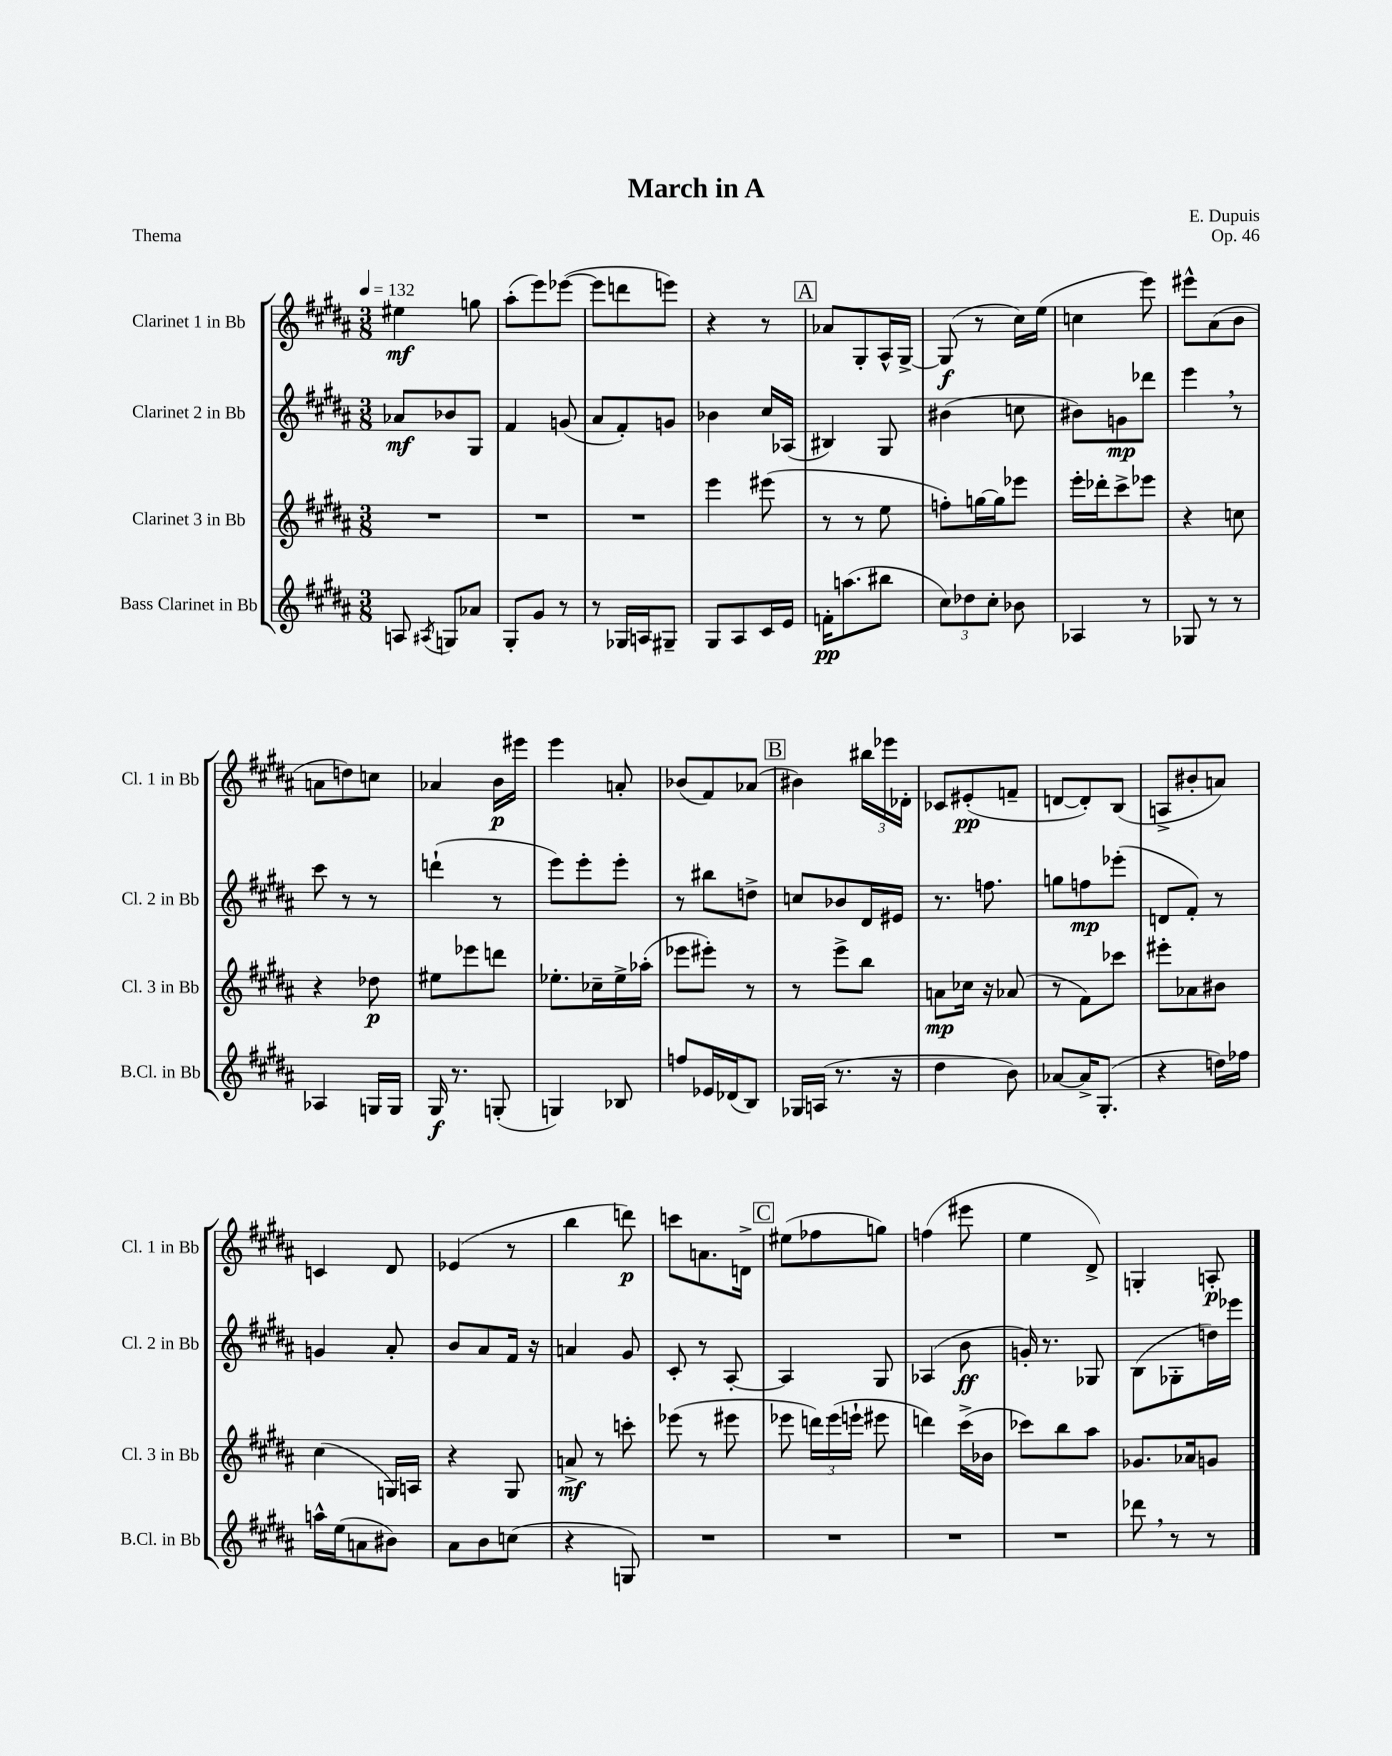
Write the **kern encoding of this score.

**kern	**kern	**kern	**kern
*staff4	*staff3	*staff2	*staff1
*clefG2	*clefG2	*clefG2	*clefG2
*k[f#c#g#d#a#]	*k[f#c#g#d#a#]	*k[f#c#g#d#a#]	*k[f#c#g#d#a#]
*M3/8	*M3/8	*M3/8	*M3/8
*MM132	*MM132	*MM132	*MM132
8A	4.r	8a-	4ee#
8qA#	.	.	.
8G	.	8b-	.
8a-	.	8G#	8gg
=	=	=	=
8G#'	4.r	4f#	(8aa#'
8g#	.	.	8eee)
8r	.	(8g	([8eee-
=	=	=	=
8r	4.r	8a#	8eee-]
16G-	.	8f#')	8ddd
16A	.	.	.
8G#~	.	8g	8eee)
=	=	=	=
8G#	4eee	4b-	4r
8A#	.	.	.
16c#	(8eee#	16cc#	8r
16e	.	(16A-	.
=	=	=	=
16f'	8r	4B#)	8a-
(8.aa	.	.	.
.	8r	.	8G#'
8bb#	8ee	8G#	16A#^^
.	.	.	[16G#^
=	=	=	=
12cc#)	8ff')	(4b#	(8G#]
12dd-	.	.	.
.	[16gg	.	8r
12cc#'	.	.	.
.	16gg]	.	.
8b-	8eee-	8cc	16cc#)
.	.	.	(16ee
=	=	=	=
4A-	16eee'	8b#)	4cc
.	16ddd-'	.	.
.	8ccc#^	8g	.
8r	8eee-	8ddd-	8eee)
=	=	=	=
8G-	4r	4eee	8eee#^^
8r	.	.	(8a#
8r	8cc	8r	8b
=	=	=	=
4A-	4r	8ccc#	8a
.	.	8r	8dd)
16G	8dd-	8r	8cc
16G	.	.	.
=	=	=	=
16G#	8ee#	(4ddd`	4a-
8.r	.	.	.
.	8eee-	.	.
(8G'	8ddd	8r	16b
.	.	.	16eee#
=	=	=	=
4G)	8.ee-'	8eee)	4eee
.	.	8eee'	.
.	16cc-~	.	.
8B-	16ee-^	8eee'	8a'
.	(16aa-'	.	.
=	=	=	=
8ff	8eee-	8r	(8b-
16e-	8eee#')	8bb#	8f#)
(16d-	.	.	.
8B)	8r	8dd^	(8a-
=	=	=	=
16G-	8r	8cc	4b#)
(16A	.	.	.
8.r	8eee^	8b-	.
.	8bb	16d#	24bb#
.	.	.	24eee-
16r	.	16e#	.
.	.	.	24d-'
=	=	=	=
4dd#	8a	8.r	8c-
.	16cc-	.	(8e#'
.	16r	8.ff	.
8b)	(8a-	.	8f~
=	=	=	=
[8a-	8r	8gg	[8d
16a-^]	8f#)	8ff	8d'])
(8.G#'	.	.	.
.	8ccc-	(8eee-'	(8B
=	=	=	=
4r	8eee#'	8d	8A^
.	8a-	8f#')	8b#'
16dd)	8b#	8r	8a)
16ff-	.	.	.
=	=	=	=
16aa^^	(4cc#	4g	4c
(16ee	.	.	.
8a	.	.	.
8b#)	16G)	8a#'	8d#
.	16A	.	.
=	=	=	=
8a#	4r	8b	(4e-
8b	.	8a#	.
(8cc	8G#	16f#	8r
.	.	16r	.
=	=	=	=
4r	8a^	4a	4bb
.	8r	.	.
8G)	8ccc'	8g#	8ddd)
=	=	=	=
4.r	(8eee-	8c#'	8ccc
.	8r	8r	8.a
.	8eee#	[8A#'	.
.	.	.	16d^
=	=	=	=
4.r	8eee-	4A#]	(8ee#
.	24ddd)	.	8ff-
.	(24eee-	.	.
.	24eee`	.	.
.	8eee#	8G#	8gg)
=	=	=	=
4.r	4ddd)	(4A-	(4ff
.	(16ccc#^	8b	8eee#
.	16b-	.	.
=	=	=	=
4.r	8ccc-)	16g')	4ee
.	.	8.r	.
.	8bb	.	.
.	8aa#	8G-	8d#^)
=	=	=	=
8ddd-	8.g-	(8B	4G'
8r	.	8G-'	.
.	16a-	.	.
8r	8g	16dd)	8A'
.	.	16eee-	.
==	==	==	==
*-	*-	*-	*-
